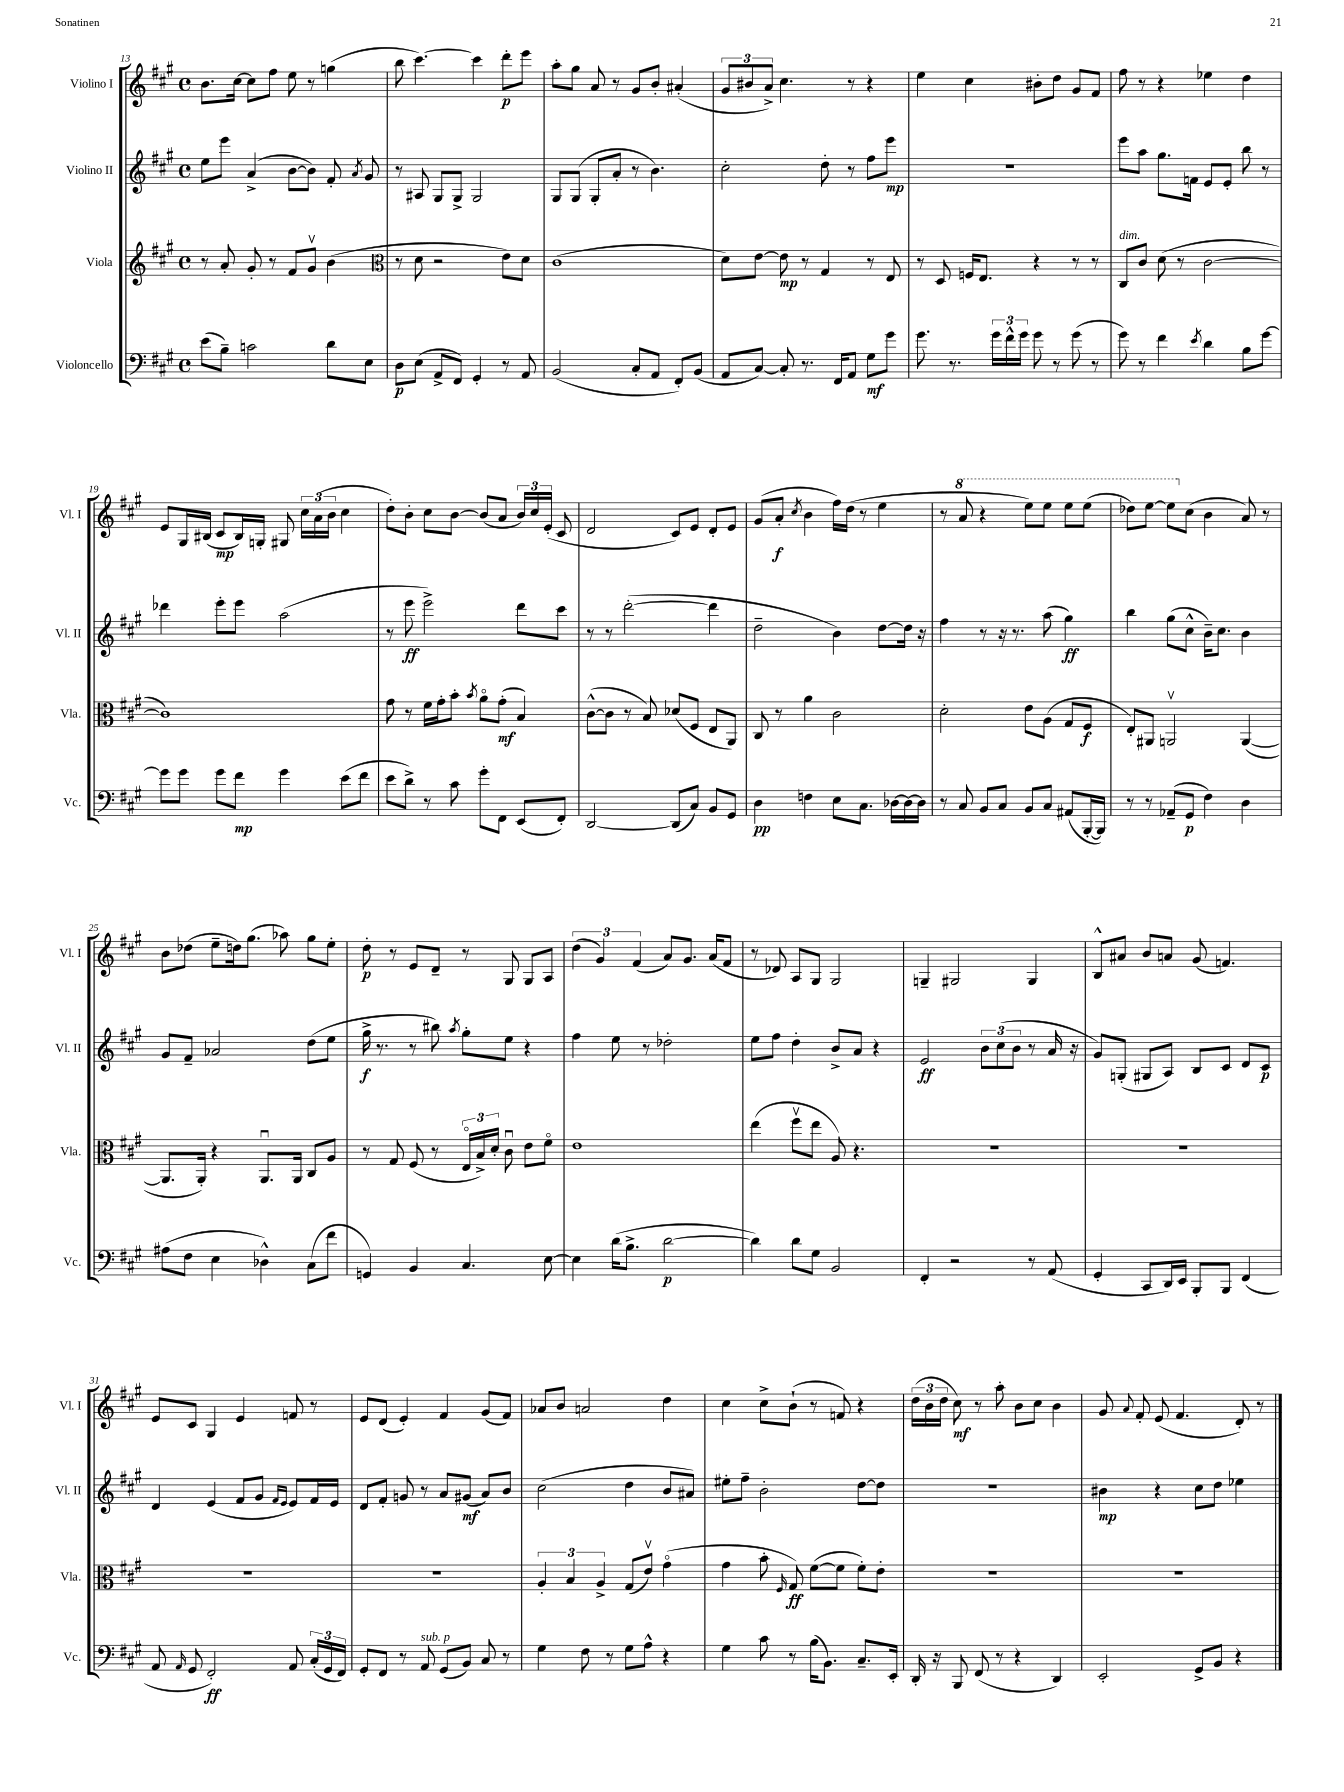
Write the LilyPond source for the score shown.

<<
\new StaffGroup <<
\new Staff = "s0" \with { instrumentName = "Violino I" shortInstrumentName = "Vl. I" } {
    \clef treble \key a \major \defaultTimeSignature \time 4/4
    \autoBeamOff b'8.[ cis''16]~ cis''8[ fis''8] e''8 r8 g''4( |
    b''8 cis'''4.~) cis'''4 d'''8[-.\p e'''8] |
    a''8[-. gis''8] a'8 r8 gis'8[ b'8]-. ais'4-.( |
    \tuplet 3/2 { gis'8[ bis'8 a'8]->) } cis''4. r8 r4 |
    e''4 cis''4 bis'8[-. d''8] gis'8[ fis'8] |
    fis''8 r8 r4 ees''4 d''4 |
    e'8[ gis16 bis16]( cis'8[\mp bis16) g16]-. gis8 \tuplet 3/2 { cis''16[ a'16( b'16] } cis''4 |
    d''8[-.) b'8]-. cis''8[ b'8]~ b'8[( a'8] \tuplet 3/2 { b'16[) cis''16 e'16]-.( } cis'8 |
    d'2 cis'8[) e'8] d'8[-. e'8] |
    gis'8[( a'8]-.\f \acciaccatura { cis''8 } b'4 fis''16[) d''16]( r8 e''4 |
    r8 \ottava #1 a''8 r4 e'''8[) e'''8] e'''8[ e'''8]( |
    des'''8[) e'''8]~ e'''8[ \ottava #0 cis''8]( b'4 a'8) r8 |
    b'8[ des''8]( e''8[-- d''16) gis''8.]( aes''8) gis''8[ e''8]-. |
    d''8-.\p r8 e'8[ d'8]-- r8 gis8 gis8[ a8] |
    \tuplet 3/2 { d''4( gis'4) fis'4( } a'8[) gis'8.] a'16[( fis'8] |
    r8 des'8) a8[ gis8] gis2 |
    g4-- gis2 gis4 |
    b8[-^ ais'8] b'8[ a'8] gis'8( f'4.) |
    e'8[ cis'8] gis4 e'4 f'8 r8 |
    e'8[ d'8]( e'4-.) fis'4 gis'8[( fis'8]) |
    aes'8[ b'8] a'2 d''4 |
    cis''4 cis''8[-> b'8]-!( r8 f'8) r4 |
    \tuplet 3/2 { d''16[( b'16 d''16] } cis''8\mf) r8 a''8-. b'8[ cis''8] b'4 |
    gis'8 \appoggiatura { a'8 } fis'8-. e'8( fis'4. d'8-.) r8 \bar "|." |
}
\new Staff = "s1" \with { instrumentName = "Violino II" shortInstrumentName = "Vl. II" } {
    \clef treble \key a \major \defaultTimeSignature \time 4/4
    \autoBeamOff e''8[ e'''8] a'4->( b'8[~ b'8]) fis'8-. \acciaccatura { a'8 } gis'8 |
    r8 ais8 gis8[ gis8]-> gis2 |
    gis8[ gis8]( gis8[-. a'8]-. r8 b'4.) |
    cis''2-. d''8-. r8 fis''8[ e'''8]\mp |
    R1 |
    e'''8[ a''8] gis''8.[ f'16] e'8[ e'8]-. b''8 r8 |
    des'''4 e'''8[-. e'''8] a''2( |
    r8 e'''8\ff e'''2->) d'''8[ cis'''8] |
    r8 r8 d'''2~-.( d'''4 |
    d''2-- b'4) d''8[~ d''16] r16 |
    fis''4 r8 r16 r8. a''8( gis''4\ff) |
    b''4 gis''8[( cis''8]-^ b'16[--) cis''8.] b'4 |
    gis'8[ fis'8]-- aes'2 d''8[( e''8] |
    gis''16->\f r8. r8 bis''8) \acciaccatura { a''8 } gis''8[-. e''8] r4 |
    fis''4 e''8 r8 des''2-. |
    e''8[ fis''8] d''4-. b'8[-> a'8] r4 |
    e'2\ff \tuplet 3/2 { b'8[ cis''8( b'8] } r8 a'16 r16 |
    gis'8[) g8]-.( gis8[ a8]) b8[ cis'8] d'8[ cis'8]\p |
    d'4 e'4( fis'8[ gis'8] \grace { fis'16[ e'16] } e'8[) fis'16 e'16] |
    d'8[ fis'8]-. g'8 r8 a'8[ gis'8]\mf( a'8[) b'8] |
    cis''2( d''4 b'8[ ais'8]) |
    eis''8[-. fis''8]-- b'2-. d''8[~ d''8] |
    R1 |
    bis'4\mp r4 cis''8[ d''8] ees''4 \bar "|." |
}
\new Staff = "s2" \with { instrumentName = "Viola" shortInstrumentName = "Vla." } {
    \clef treble \key a \major \defaultTimeSignature \time 4/4
    \autoBeamOff r8 a'8-. gis'8-. r8 fis'8[ gis'8]\upbow b'4( |
    \clef alto r8 d'8 r2 e'8[) d'8] |
    cis'1( |
    d'8[) e'8]~ e'8\mp r8 gis4 r8 e8 |
    r8 d8 f16[ e8.] r4 r8 r8 |
    cis8[^\markup { \italic "dim." } cis'8] d'8( r8 cis'2~ |
    cis'1) |
    gis'8 r8 fis'16[ gis'16-. b'8]-. \acciaccatura { b'8 } a'8[\flageolet gis'8]-.\mf( b4) |
    cis'8[~-^( cis'8] r8 b8) des'8[( fis8] e8[ a,8]) |
    cis8 r8 a'4 cis'2 |
    d'2-. e'8[ a8]( gis8[ fis8]\f |
    e8[-.) ais,8] a,2\upbow a,4~( |
    a,8.[ a,16]-.) r4 a,8.[\downbow a,16] cis8[ a8] |
    r8 gis8 fis8( r8 \tuplet 3/2 { e16[\flageolet b16->) d'16]-. } cis'8\downbow e'8[ fis'8]\flageolet |
    e'1 |
    e''4( fis''8[\upbow e''8] a8) r4. |
    R1 |
    R1 |
    R1 |
    R1 |
    \tuplet 3/2 { a4-. b4 a4-> } gis8[( e'8]\upbow) gis'4\flageolet( |
    gis'4 b'8-. \grace { fis16 } gis8\ff) fis'8[~( fis'8] fis'8[-.) e'8]-. |
    R1 |
    R1 \bar "|." |
}
\new Staff = "s3" \with { instrumentName = "Violoncello" shortInstrumentName = "Vc." } {
    \clef bass \key a \major \defaultTimeSignature \time 4/4
    \autoBeamOff e'8[( b8]--) c'2 d'8[ e8] |
    d8[\p e8]( a,8[-> fis,8]) gis,4-. r8 a,8 |
    b,2( cis8[-. a,8] fis,8[-.) b,8]( |
    a,8[ cis8]~) cis8-. r8. fis,16[ a,8] gis8[\mf gis'8] |
    gis'8. r8. \tuplet 3/2 { gis'16[ fis'16-^ gis'16] } gis'8 r8 gis'8( r8 |
    gis'8) r8 fis'4 \acciaccatura { e'8 } d'4 b8[ gis'8]~ |
    gis'8[ gis'8] gis'8[ fis'8]\mp gis'4 e'8[( fis'8] |
    e'8[ d'8]->) r8 cis'8 gis'8[-. fis,8] e,8[( fis,8]-.) |
    d,2~ d,8[( cis8]) b,8[ gis,8] |
    d4\pp f4 e8[ cis8.] des16[~ des16~ des16] |
    r8 cis8 b,8[ cis8] b,8[ cis8] ais,8[( b,,16~-. b,,16]) |
    r8 r8 aes,8[--( gis,8]\p fis4) d4 |
    ais8[( fis8] e4 des4-^) cis8[( fis'8] |
    g,4) b,4 cis4. e8~ |
    e4 d'16[( b8.]-> d'2~\p |
    d'4) d'8[ gis8] b,2 |
    fis,4-. r2 r8 a,8( |
    gis,4-. cis,8[ d,16) e,16] b,,8[-. b,,8] fis,4( |
    a,8 \grace { a,16 } gis,8 fis,2-.\ff) a,8 \tuplet 3/2 { cis16[-.( gis,16 fis,16]) } |
    gis,8[-. fis,8] r8 a,8^\markup { \italic "sub. p" } gis,8[( b,8]) cis8 r8 |
    gis4 fis8 r8 gis8[ a8]-^ r4 |
    gis4 cis'8 r8 b16[( b,8.]) cis8.[-- e,16]-. |
    d,16-. r16 b,,8 fis,8( r8 r4 d,4) |
    e,2-. gis,8[-> b,8] r4 \bar "|." |
}
>>
>>
\layout { \context { \Score currentBarNumber = #13 } }
